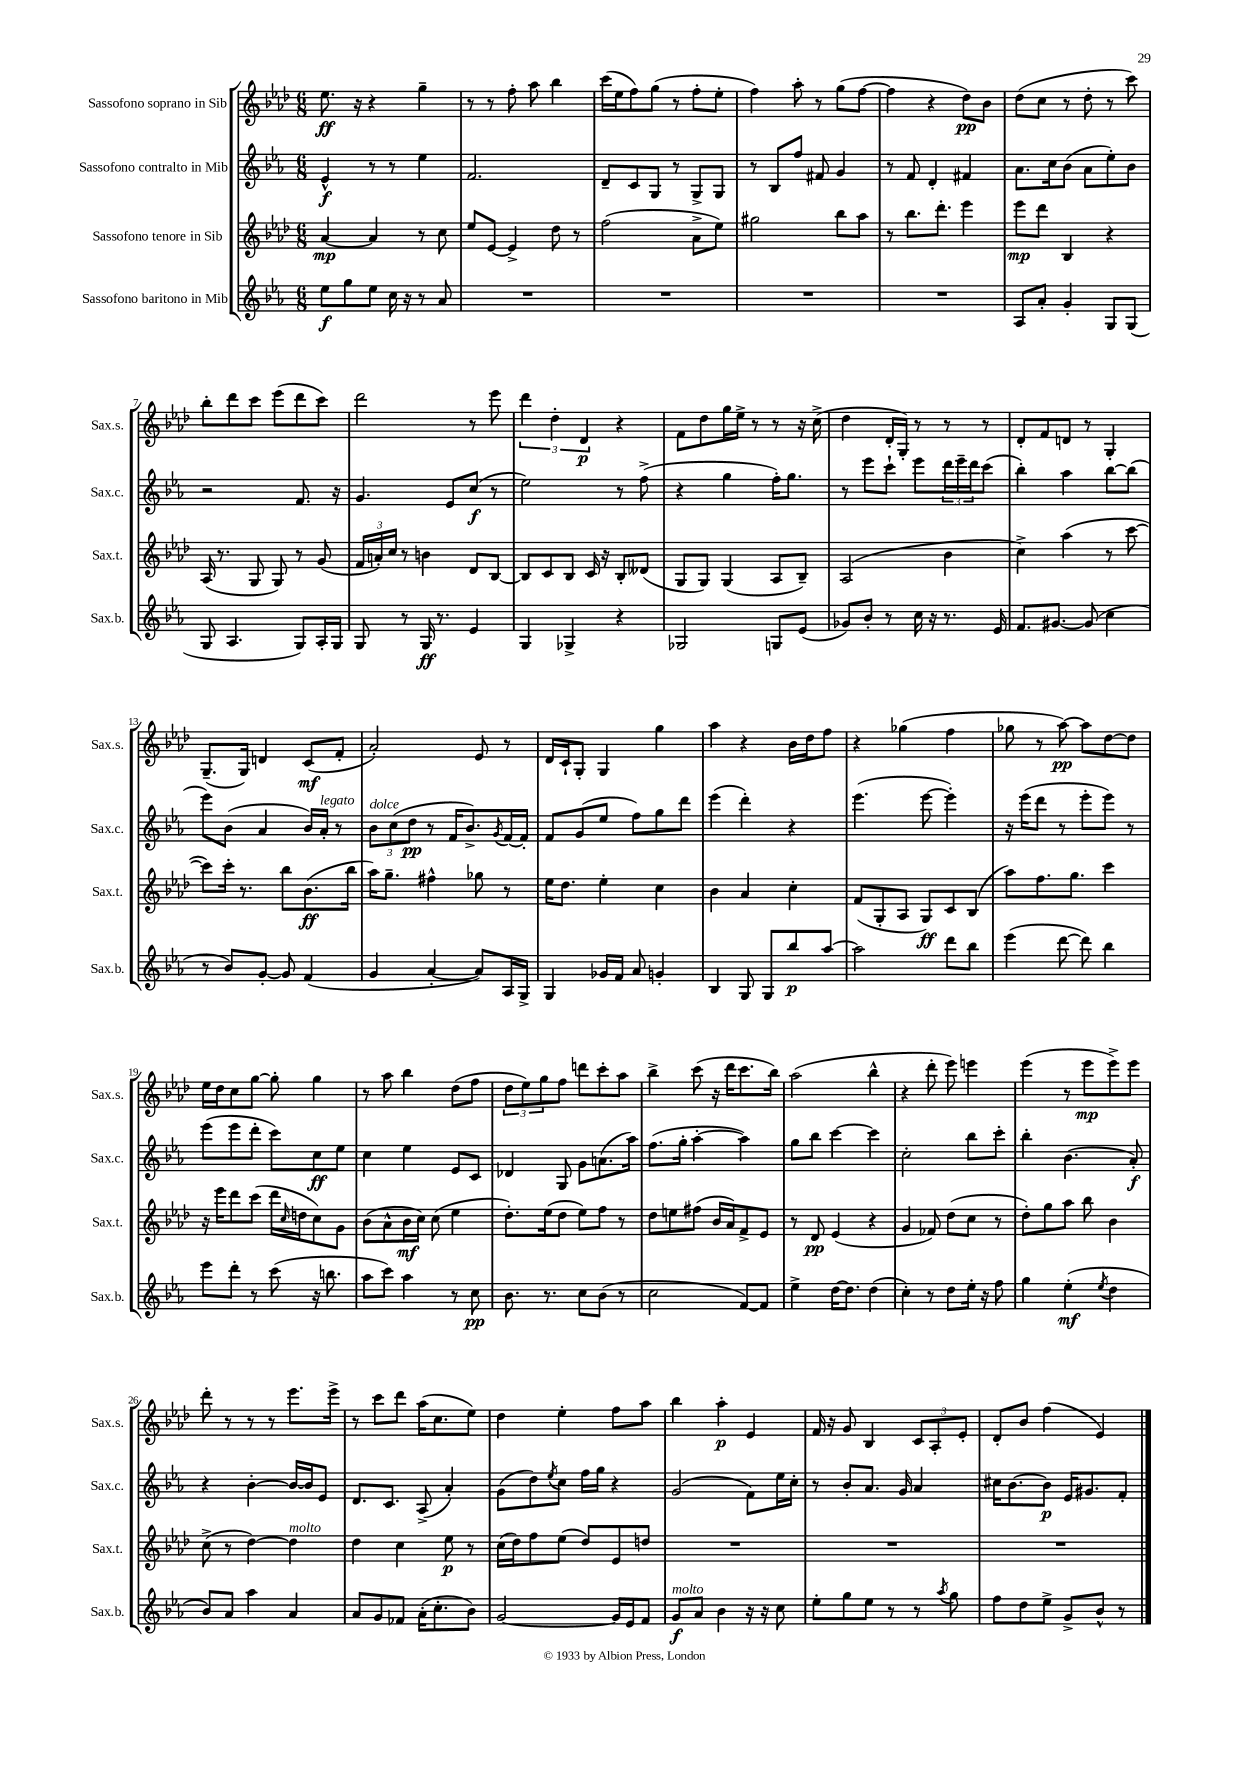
<<
\new StaffGroup <<
\new Staff = "s0" \with { instrumentName = "Sassofono soprano in Sib" shortInstrumentName = "Sax.s." } {
    \clef treble \key aes \major \numericTimeSignature \time 6/8
    ees''8.\ff r16 r4 g''4-- |
    r8 r8 f''8-. aes''8 bes''4 |
    c'''16( ees''16 f''8) g''8( r8 f''8-. ees''8-. |
    f''4) aes''8-. r8 g''8( f''8~ |
    f''4 r4 des''8\pp) bes'8 |
    des''8( c''8 r8 des''8-. r8 c'''8) |
    bes''8-. des'''8 c'''8 ees'''8( des'''8 c'''8) |
    des'''2 r8 ees'''8 |
    \tuplet 3/2 { des'''4 des''4-. des'4\p } r4 |
    f'8 des''8 g''16 ees''16-> r8 r8 r16 c''16->( |
    des''4 des'16-. g16-.) r8 r8 r8 |
    des'8-. f'8 d'8 r8 g4-. |
    g8.--( g16) d'4 c'8\mf( f'8-. |
    aes'2-.) ees'8 r8 |
    des'16 c'16-! g8-. g4 g''4 |
    aes''4 r4 bes'16 des''16 f''8 |
    r4 ges''4( f''4 |
    ges''8 r8 aes''8~\pp) aes''8 des''8~ des''8 |
    ees''16 des''16 c''8 g''8~ g''8-. g''4 |
    r8 aes''8 bes''4 des''8( f''8 |
    \tuplet 3/2 { des''8 ees''8) g''8 } f''8 d'''8 c'''8-. aes''8 |
    bes''4-> c'''8( r16 des'''16 c'''8. bes''16) |
    aes''2( bes''4-^ |
    r4 des'''8-. ees'''8) e'''4 |
    ees'''4( r8 ees'''8\mp ees'''8->) ees'''8 |
    des'''8-. r8 r8 r8 ees'''8. ees'''16-> |
    r8 c'''8 des'''8 aes''16( c''8. ees''8) |
    des''4 ees''4-. f''8 aes''8 |
    bes''4 aes''4-.\p ees'4 |
    f'16 r16 g'8 bes4 \tuplet 3/2 { c'8 aes8-. ees'8-. } |
    des'8-. bes'8 f''4( ees'4) \bar "|." |
}
\new Staff = "s1" \with { instrumentName = "Sassofono contralto in Mib" shortInstrumentName = "Sax.c." } {
    \clef treble \key ees \major \numericTimeSignature \time 6/8
    ees'4-^\f r8 r8 ees''4 |
    f'2. |
    d'8-- c'8 g8 r8 g8-> g8 |
    r8 bes8 f''8 fis'8 g'4 |
    r8 f'8 d'4-. fis'4 |
    aes'8. c''16 bes'8( aes'8 ees''8-.) bes'8 |
    r2 f'8. r16 |
    g'4. ees'8 c''8\f( r8 |
    ees''2) r8 f''8->( |
    r4 g''4 f''16-.) g''8. |
    r8 ees'''8 c'''8-! ees'''8 \tuplet 3/2 { d'''16 ees'''16-- d'''16 } c'''8( |
    bes''4-.) aes''4 bes''8~ bes''8( |
    ees'''8) bes'8( aes'4 bes'16) aes'16-.^\markup { \italic "legato" } r8 |
    \tuplet 3/2 { bes'8^\markup { \italic "dolce" } c''8( d''8\pp } r8 f'16 bes'8.->) \acciaccatura { g'8 } f'16~ f'16-. |
    f'8 g'8( ees''8 f''8) g''8 d'''8 |
    ees'''4( d'''4-.) r4 |
    ees'''4.( ees'''8~ ees'''4-.) |
    r16 ees'''16( d'''8 r8 ees'''8-. ees'''8) r8 |
    ees'''8( ees'''8 d'''8-. c'''8) c''8\ff ees''8 |
    c''4 ees''4 ees'8 c'8 |
    des'4 g8 g'8 a'8.( aes''16) |
    f''8.( g''16-. aes''4~-. aes''4) |
    g''8 bes''8 c'''4~ c'''4 |
    c''2-. bes''8 c'''8-. |
    bes''4-. bes'4.( aes'8-.\f) |
    r4 bes'4~-. bes'16~ bes'16 ees'8 |
    d'8. c'8. aes8->( aes'4-.) |
    g'8( d''8) \acciaccatura { ees''8 } c''8 f''16 g''16 r4 |
    g'2( f'8) ees''16 c''16-. |
    r8 bes'8-. aes'8. g'16 aes'4 |
    cis''16 bes'8.~ bes'8\p ees'16 gis'8. f'8-. \bar "|." |
}
\new Staff = "s2" \with { instrumentName = "Sassofono tenore in Sib" shortInstrumentName = "Sax.t." } {
    \clef treble \key aes \major \numericTimeSignature \time 6/8
    aes'4~\mp aes'4 r8 c''8 |
    ees''8 ees'8~ ees'4-> des''8 r8 |
    f''2( aes'8-> ees''8) |
    gis''2 bes''8 aes''8 |
    r8 bes''8. des'''8.-. ees'''4 |
    ees'''8\mp des'''8 bes4 r4 |
    aes16( r8. g8 g8) r8 g'8( |
    \tuplet 3/2 { f'16 a'16-.) c''16 } r8 b'4 des'8 bes8~ |
    bes8 c'8 bes8 c'16 r16 bes8-. deses'8( |
    g8 g8) g4( aes8 bes8--) |
    aes2( bes'4 |
    c''4->) aes''4( r8 c'''8~ |
    c'''8) c'''16-. r8. bes''8 bes'8.\ff( bes''16 |
    aes''16) g''8.-- fis''4-^ ges''8 r8 |
    ees''16 des''8. ees''4-. c''4 |
    bes'4 aes'4 c''4-. |
    f'8( g8-. aes8 g8\ff) c'8 bes8( |
    aes''8) f''8. g''8. c'''4 |
    r16 ees'''16 des'''8 c'''8( des'''16 \grace { c''16 } d''16 c''8) g'8 |
    bes'8( aes'8-^ bes'16\mf c''16) c''8( ees''4 |
    des''8.-.) ees''16( des''8 ees''8) f''8 r8 |
    des''8 e''8 fis''8( bes'16 aes'16) f'8-> ees'8 |
    r8 des'8\pp ees'4( r4 |
    g'4 fes'8) des''8( c''8 r8 |
    des''8-.) g''8 aes''8 bes''8 bes'4 |
    c''8->( r8 des''4~) des''4^\markup { \italic "molto" } |
    des''4 c''4 ees''8\p r8 |
    c''16( des''16) f''8 ees''8( des''8) ees'8 d''8 |
    R2. |
    R2. |
    R2. \bar "|." |
}
\new Staff = "s3" \with { instrumentName = "Sassofono baritono in Mib" shortInstrumentName = "Sax.b." } {
    \clef treble \key ees \major \numericTimeSignature \time 6/8
    ees''8\f g''8 ees''8 c''16 r16 r8 aes'8 |
    R2. |
    R2. |
    R2. |
    R2. |
    aes8 aes'8-. g'4-. g8 g8( |
    g8 aes4. g8) aes16-. g16 |
    g8 r8 g16\ff r8. ees'4 |
    g4 ges4-> r4 |
    ges2 g8 ees'8( |
    ges'8) bes'8-. r8 c''16 r16 r8. ees'16 |
    f'8. gis'8.~ gis'8( c''4 |
    r8 bes'8) g'8~-. g'8 f'4( |
    g'4 aes'4~-. aes'8) aes16 g16-> |
    g4 ges'16 f'16 aes'8 g'4-. |
    bes4 g8 g8 bes''8\p aes''8~ |
    aes''2 d'''8 bes''8 |
    ees'''4( d'''8~ d'''8) bes''4 |
    ees'''8 d'''8-. r8 c'''8( r16 b''8. |
    aes''8 c'''8) aes''4 r8 c''8\pp |
    bes'8. r8. c''8 bes'8( r8 |
    c''2 f'8~) f'8 |
    ees''4-> d''16~ d''8. d''4( |
    c''4-.) r8 d''8 ees''16-. r16 f''8 |
    g''4 ees''4-.\mf( \acciaccatura { ees''8 } d''4 |
    bes'8) aes'8 aes''4 aes'4 |
    aes'8 g'8 fes'8 aes'16-.( c''8.-. bes'8) |
    g'2~ g'16 ees'16 f'8 |
    g'8\f^\markup { \italic "molto" } aes'8 bes'4 r16 r16 c''8 |
    ees''8-. g''8 ees''8 r8 r8 \acciaccatura { aes''8 } g''8 |
    f''8 d''8 ees''8-> g'8-> bes'8-^ r8 \bar "|." |
}
>>
>>
